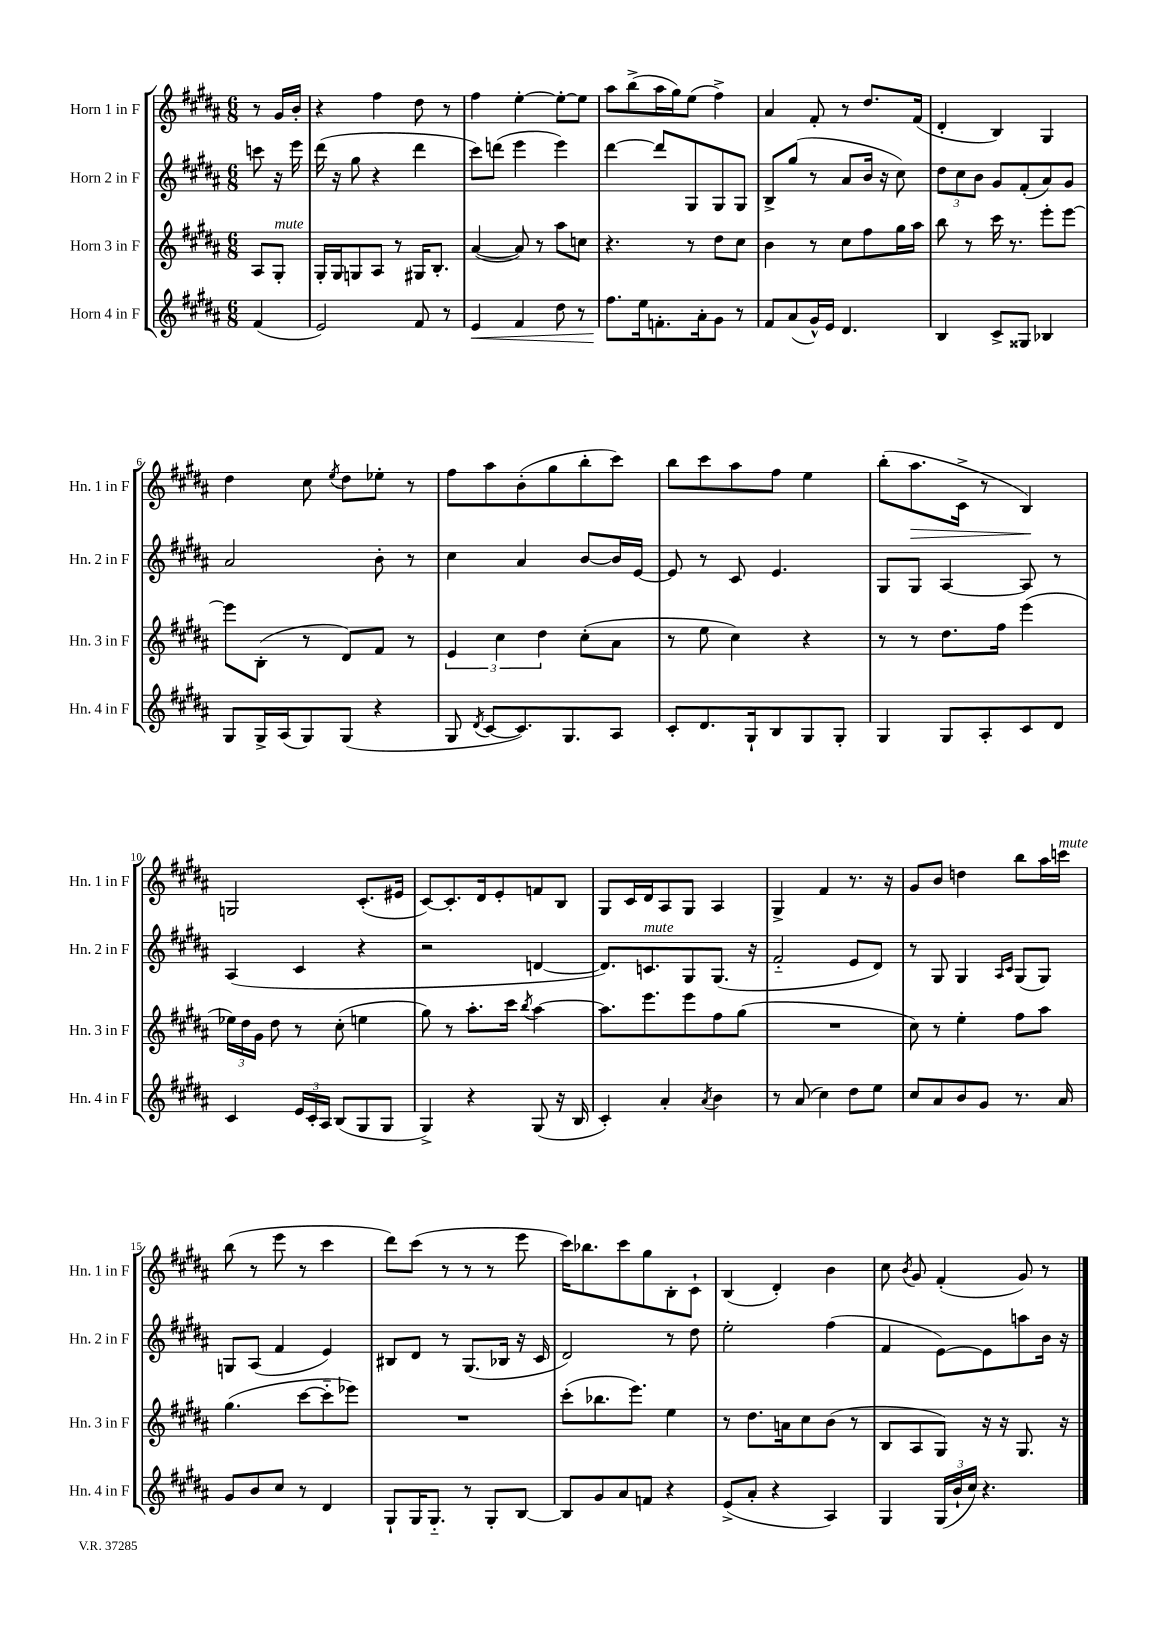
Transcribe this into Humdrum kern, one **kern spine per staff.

**kern	**kern	**kern	**kern
*staff4	*staff3	*staff2	*staff1
*clefG2	*clefG2	*clefG2	*clefG2
*k[f#c#g#d#a#]	*k[f#c#g#d#a#]	*k[f#c#g#d#a#]	*k[f#c#g#d#a#]
*M6/8	*M6/8	*M6/8	*M6/8
(4f#/	8A#/L	8ccc\	8r
.	8G#'/J	16r	16g#/LL
.	.	16eee\	16b'/JJ
=	=	=	=
2e/)	16G#'/LL	(16ddd#\	4r
.	16G#/J	16r	.
.	8G/	8gg#\	.
.	8A#/J	4r	4ff#\
.	8r	.	.
8f#/	16G#/LK	4ddd#\	8dd#\
.	8.B'/J	.	.
8r	.	.	8r
=	=	=	=
4e/	([4a#/	8ccc#\L)	4ff#\
.	.	(8ddd\J	.
4f#/	8a#/])	4eee\	[4ee'\
.	8r	.	.
8dd#\	8aa#\L	4eee\)	8ee'\_L
8r	8cc\J	.	8ee\]J
=	=	=	=
8.ff#\L	4.r	[4ddd#\	8aa#\L
.	.	.	(8bb^\
16ee\k	.	.	.
8.f'\	.	8ddd#/]L	16aa#\L
.	.	.	16gg#\J)
.	8r	8G#/	(8ee\J
16a#'\k	.	.	.
8g#\J	8dd#\L	8G#/	4ff#^\)
8r	8cc#\J	8G#/J	.
=	=	=	=
8f#/L	4b\	8B^/L	4a#/
(8a#/	.	(8gg#/J	.
16g#^^/L)	8r	8r	8f#'/
16e/JJ	.	.	.
4.d#/	8cc#\L	8a#/L	8r
.	8ff#\	16b/Jk	8.dd#/L
.	.	16r	.
.	16gg#\L	8cc#\)	.
.	16aa#\JJ	.	(16f#/Jk
=	=	=	=
4B/	8bb\	12dd#\L	4d#'/
.	.	12cc#\	.
.	8r	.	.
.	.	12b\J	.
8c#^/L	16ccc#\	8g#/L	4B/)
.	8.r	.	.
8G##/J	.	(8f#'/	.
4B-/	8eee'\L	8a#/)	4G#/
.	[8eee\J	8g#/J	.
=	=	=	=
8G#/L	8eee\]L	2a#/	4dd#\
16G#^/L	(8B'\J	.	.
(16A#/J	.	.	.
8G#/)	8r	.	8cc#\
.	.	.	8qee/
(8G#/J	8d#/L)	.	8dd#\L
4r	8f#/J	8b'\	8ee-'\J
.	8r	8r	8r
=	=	=	=
8G#/	6e/	4cc#\	8ff#\L
8qd#/	.	.	.
[8c#/L	.	.	8aa#\
.	6cc#\	.	.
8.c#/])	.	4a#/	(8b'\
.	6dd#\	.	.
.	.	.	8gg#\
8.G#/	.	.	.
.	(8cc#'\L	[8b/L	8bb'\
8A#/J	8a#\J	16b/]L	8ccc#\J)
.	.	[16e/JJ	.
=	=	=	=
8c#'/L	8r	8e/]	8bb\L
8.d#/	8ee\	8r	8ccc#\
.	4cc#\)	8c#/	8aa#\
16G#`/k	.	.	.
8B/	.	4.e/	8ff#\J
8G#/	4r	.	4ee\
8G#'/J	.	.	.
=	=	=	=
4G#/	8r	8G#/L	(8bb'\L
.	8r	8G#/J	8.aa#\
8G#/L	8.dd#\L	[4A#/	.
.	.	.	16c#^\Jk
8A#'/	.	.	8r
.	16ff#\Jk	.	.
8c#/	(4eee\	8A#/]	4B/)
8d#/J	.	8r	.
=	=	=	=
4c#/	24ee-\LL)	(4A#/	2G/
.	24dd#\	.	.
.	24g#\JJ	.	.
.	8dd#\	.	.
24e/LL	8r	4c#/	.
24c#'/	.	.	.
24A#/JJ	.	.	.
(8B/L	(8cc#'\	.	.
8G#/	4ee\	4r	(8.c#'/L
8G#/J	.	.	.
.	.	.	16e#/Jk
=	=	=	=
4G#^/)	8gg#\)	2r	[8c#/L)
.	8r	.	8.c#'/]
4r	8.aa#'\L	.	.
.	.	.	16d#/k
.	.	.	8e'/
.	16ccc#\Jk	.	.
.	8qbb/	.	.
(8G#/	[4aa#\	[4d/	8f/
16r	.	.	8B/J
16B/	.	.	.
=	=	=	=
4c#'/)	8.aa#\]L	8.d/]L)	8G#/L
.	.	.	16c#/L
.	8.eee\	8.c/	16d#/J
4a#'/	.	.	8A#/
.	8eee\	8G#/	8G#/J
8qa#/	.	.	.
4b\	8ff#\	(8.G#/J	4A#/
.	(8gg#\J	.	.
.	.	16r	.
=	=	=	=
8r	2.r	2f#'~/	4G#^/
(8a#/	.	.	.
4cc#\)	.	.	4f#/
8dd#\L	.	8e/L	8.r
8ee\J	.	8d#/J)	.
.	.	.	16r
=	=	=	=
8cc#/L	8cc#\)	8r	8g#/L
8a#/	8r	8G#/	8b/J
8b/	4ee'\	4G#/	4dd\
8g#/J	.	.	.
.	.	16qqA#/LL	.
.	.	16qqc#/JJ	.
8.r	8ff#\L	(8G#/L	8bb\L
.	8aa#\J	8G#/J)	16aa#\L
16a#/	.	.	16ccc\JJ
=	=	=	=
8g#/L	(4.gg#\	8G/L	(8bb\
8b/	.	(8A#/J	8r
8cc#/J	.	4f#/	8eee\
8r	[8ccc#\L	.	8r
4d#/	8ccc#'~\]	4e/)	4ccc#\
.	8eee-\J)	.	.
=	=	=	=
8G#`/L	2.r	8B#/L	8ddd#\L)
16G#/K	.	8d#/J	(8ccc#\J
8.G#'~/J	.	.	.
.	.	8r	8r
8r	.	(8.G#/L	8r
8G#'/L	.	.	8r
.	.	16B-/Jk	.
[8B/J	.	16r	8eee\
.	.	16c#/	.
=	=	=	=
8B/]L	(8ccc#'\L	2d#/)	16ccc#\LK)
.	.	.	8.bb-\
8g#/	8.bb-\	.	.
8a#/	.	.	8ccc#\
.	8.eee\J)	.	.
8f/J	.	.	8gg#\
4r	4ee\	8r	8B'\
.	.	8dd#\	8c#`\J
=	=	=	=
(8e^/L	8r	2ee'\	(4B/
8a#'/J	8.dd#\L	.	.
4r	.	.	4d#'/)
.	16a\k	.	.
.	8cc#\	.	.
4A#/)	(8b\J	(4ff#\	4b\
.	8r	.	.
=	=	=	=
4G#/	8B/L	4f#/	8cc#\
.	.	.	8qb/
.	8A#/	.	8g#/
(24G#/LL	8G#/J)	[8e\L)	(4f#'/
24b`/	.	.	.
24cc#/JJ)	.	.	.
4.r	16r	8e\]	.
.	16r	.	.
.	8.G#/	8aa\	8g#/)
.	.	16b\Jk	8r
.	16r	16r	.
==	==	==	==
*-	*-	*-	*-
